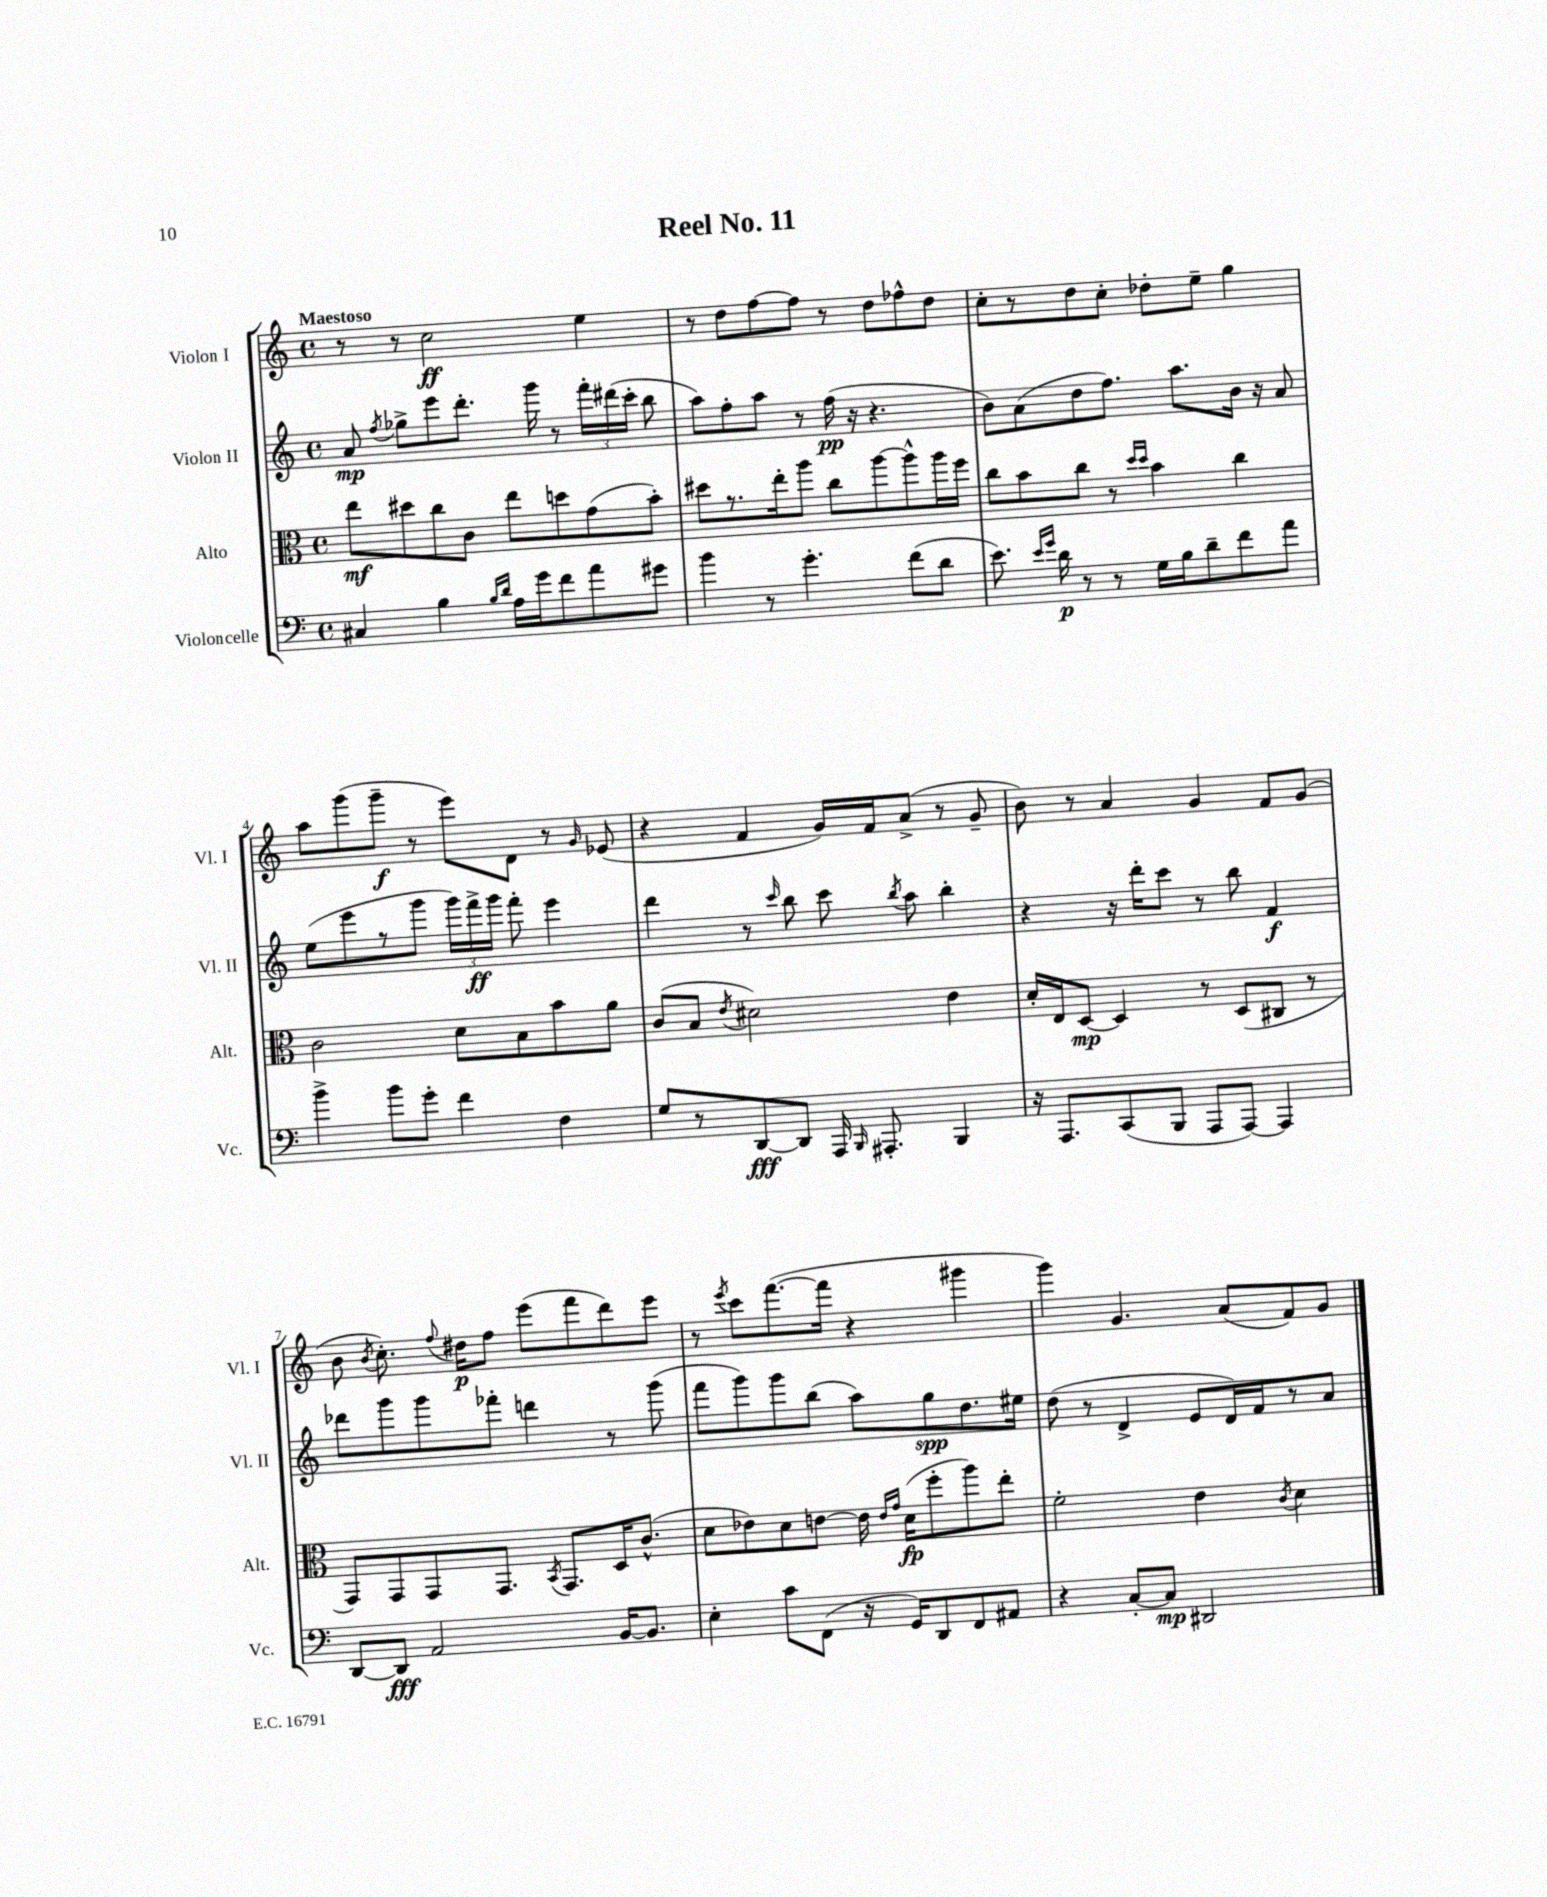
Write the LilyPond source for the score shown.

\header { title = "Reel No. 11" }
<<
\new StaffGroup <<
\new Staff = "s0" \with { instrumentName = "Violon I" shortInstrumentName = "Vl. I" } {
    \clef treble \key c \major \defaultTimeSignature \time 4/4 \tempo "Maestoso"
    \autoBeamOff r8 r8 c''2\ff e''4 |
    r8 d''8[ f''8~ f''8] r8 d''8[ fes''8-^ d''8] |
    c''8[-. r8 d''8 c''8]-. des''8[-. e''8]-- g''4 |
    a''8[ g'''8( g'''8]--\f r8 e'''8[) d'8] r8 \grace { g'16 } ees'8( |
    r4 f'4 g'16[) f'16 a'8]->( r8 g'8-- |
    b'8) r8 a'4 g'4 f'8[ g'8]( |
    b'8 \acciaccatura { b'8 } c''8.-.) \appoggiatura { f''8 } dis''16[\p f''8] e'''8[( f'''8 d'''8) e'''8] |
    r8 \acciaccatura { e'''8 } c'''8[ f'''8.~( f'''16] r4 gis'''4 |
    g'''4) g'4. a'8[( f'8) g'8] \bar "|." |
}
\new Staff = "s1" \with { instrumentName = "Violon II" shortInstrumentName = "Vl. II" } {
    \clef treble \key c \major \defaultTimeSignature \time 4/4
    \autoBeamOff a'8\mp \acciaccatura { f''8 } ges''8[-> e'''8 d'''8.]-. g'''16 r8 \tuplet 3/2 { f'''16[-. dis'''16( c'''16]-. } b''8 |
    a''8[) f''8-. a''8] r8 f''16\pp( r16 r4. |
    b'8[) a'8( d''8 f''8.]) a''8.[ b'16] r16 a'8 |
    e''8[( e'''8 r8 g'''8] \tuplet 3/2 { g'''16[) f'''16->\ff g'''16] } f'''8-. e'''4 |
    d'''4 r8 \grace { c'''16 } b''8 c'''8 \acciaccatura { b''8 } a''8 b''4-. |
    r4 r16 d'''16[-. c'''8] r8 b''8 f'4\f |
    des'''8[ g'''8 g'''8 fes'''8]-. d'''4 r8 g'''8( |
    f'''8[ g'''8) g'''8 b''8]( a''8[) g''8\spp d''8. eis''16] |
    d''8( r8 d'4-> e'8[ d'16) f'16 r8 a'8] \bar "|." |
}
\new Staff = "s2" \with { instrumentName = "Alto" shortInstrumentName = "Alt." } {
    \clef alto \key c \major \defaultTimeSignature \time 4/4
    \autoBeamOff e''8[\mf dis''8 c''8 c'8] e''8[ d''8 g'8( b'8]-.) |
    dis''8[ r8. e''16-. a''8] c''8[ a''8~ a''8-^ a''16 f''16] |
    c''8[ b'8 c''8] r8 \grace { d''16[ d''16] } b'4 c''4 |
    c'2 d'8[ b8 b'8 a'8] |
    c'8[( b8] \acciaccatura { e'8 } dis'2) e'4 |
    d'16[-. e16 d8]~\mp d4 r8 d8[( cis8] r8 |
    g,8[) g,8 g,8 g,8.] \acciaccatura { b,8 } g,8.[ d16 c'8.]-^( |
    d'8[ ees'8) d'8 e'8]~ e'16 \grace { e'16[ g'16] } d'16[\fp( f''8-. a''8) e''8]-. |
    f'2-. e'4 \acciaccatura { c'8 } d'4 \bar "|." |
}
\new Staff = "s3" \with { instrumentName = "Violoncelle" shortInstrumentName = "Vc." } {
    \clef bass \key c \major \defaultTimeSignature \time 4/4
    \autoBeamOff cis4 b4 \grace { b16[ d'16] } a16[ g'16 f'8 a'8 gis'8] |
    b'4 r8 g'4.-. f'8[( d'8] |
    e'8.) \grace { e'16[ g'16] } d'16\p r8 r8 g16[ b16 d'8-- f'8 a'8] |
    b'4-> b'8[ g'8]-. f'4 f4 |
    g8[ r8 d,8~\fff d,8] a,,16 \grace { b,,16 } ais,,8.-. b,,4 |
    r16 a,,8.[ c,8( b,,8] a,,8[ a,,8]~) a,,4 |
    d,8[~ d,8]\fff a,2 b,16[~ b,8.] |
    e4-. c'8[ f,8]( r16 g,16[) d,8 f,8 ais,8] |
    r4 c8[~-. c8]\mp dis,2 \bar "|." |
}
>>
>>
